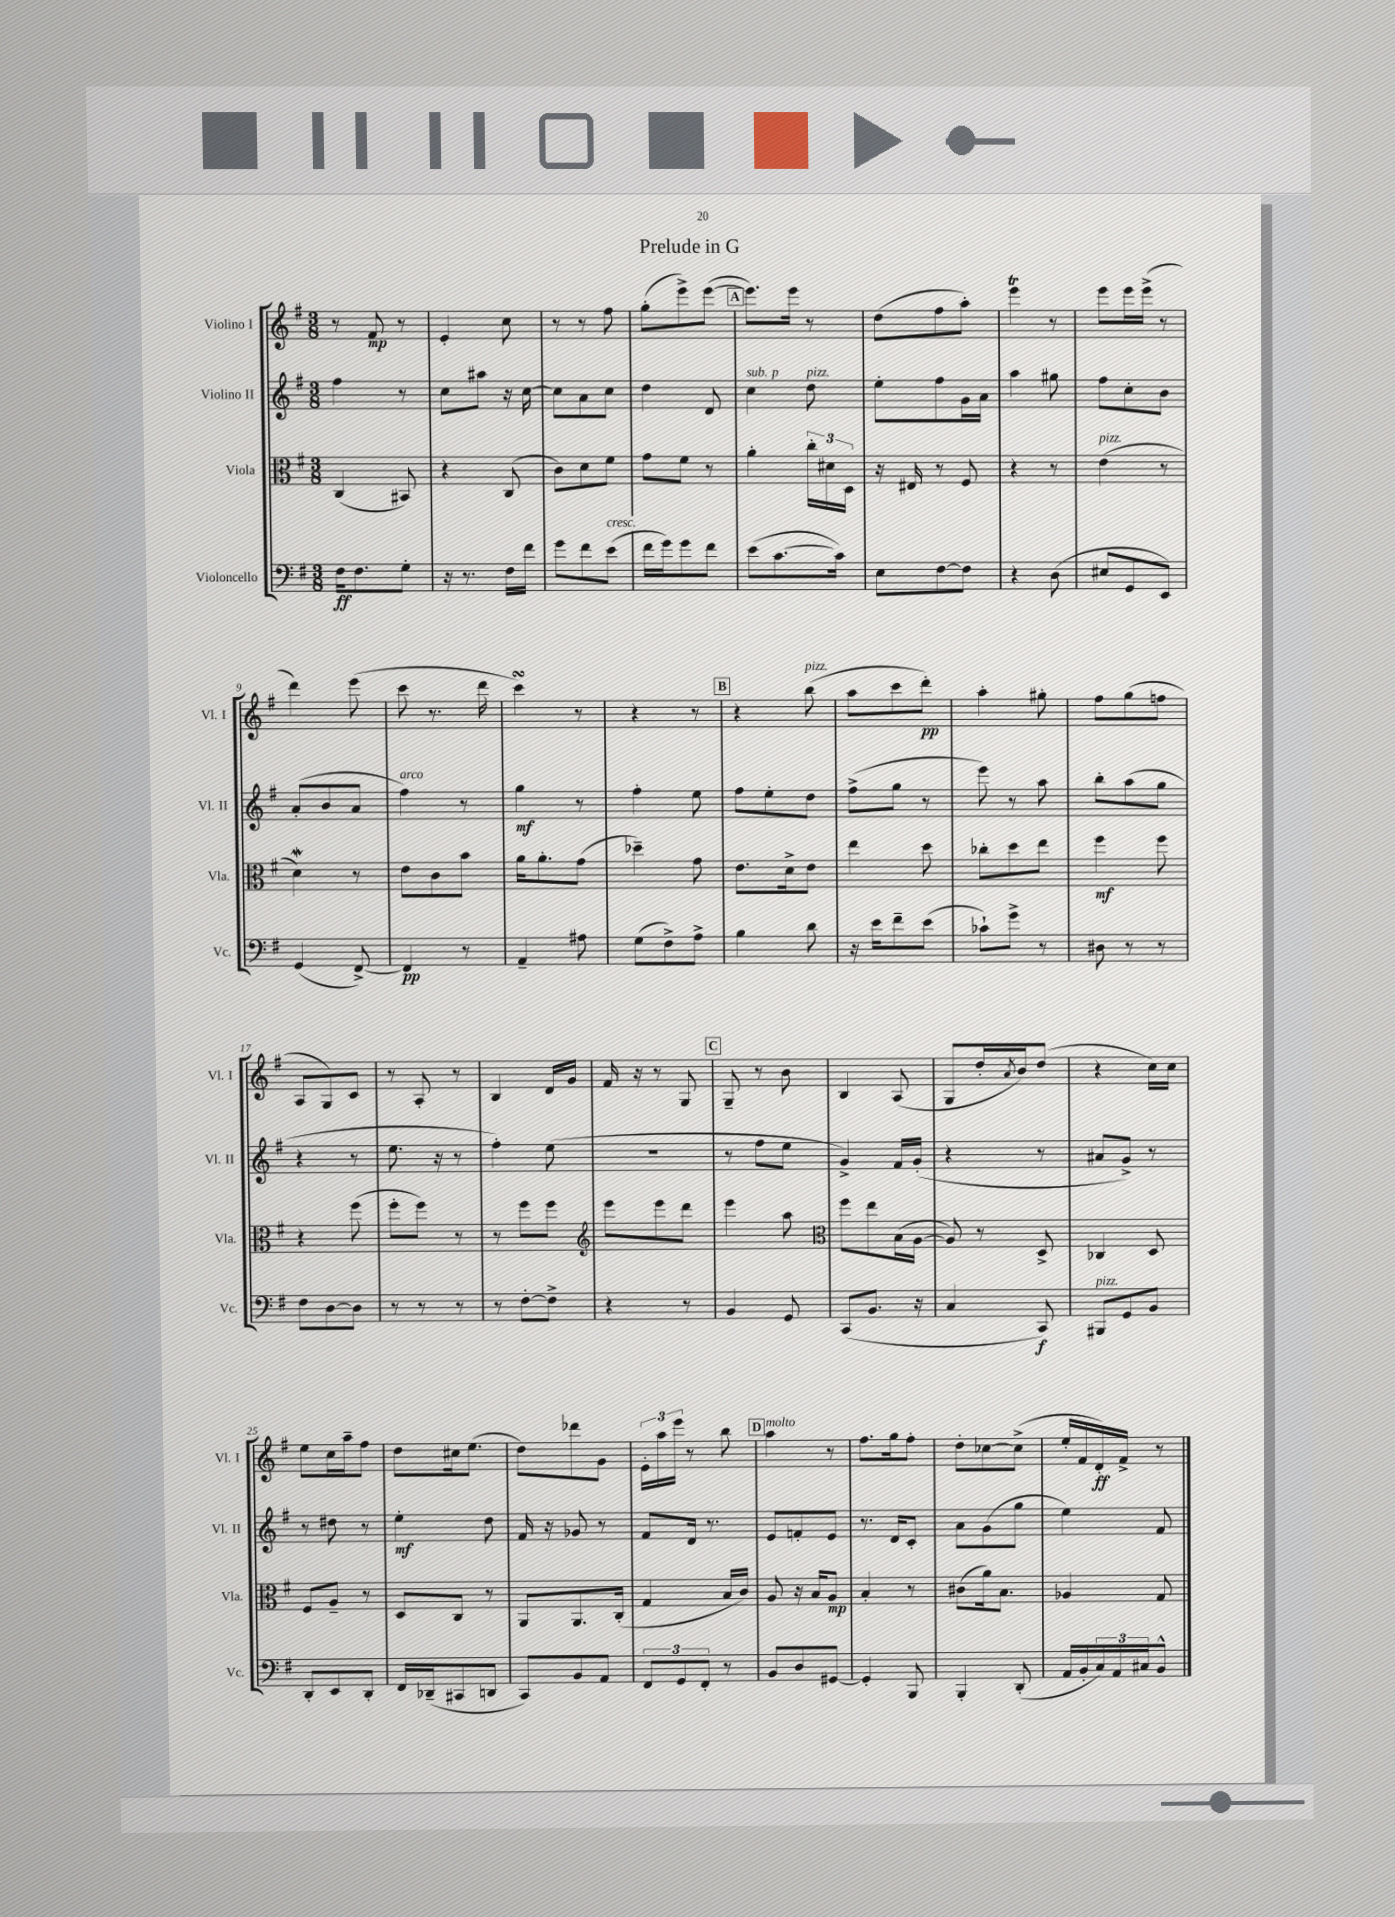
\header { title = "Prelude in G" }
<<
\new StaffGroup <<
\new Staff = "s0" \with { instrumentName = "Violino I" shortInstrumentName = "Vl. I" } {
    \clef treble \key g \major \numericTimeSignature \time 3/8
    r8 fis'8\mp r8 |
    e'4-. c''8 |
    r8 r8 fis''8 |
    g''8-.( e'''8->) e'''8~( |
    \mark \markup { \box "A" } e'''8.) e'''16 r8 |
    d''8( fis''8 a''8-.) |
    e'''4\trill r8 |
    e'''8 e'''16 e'''16->( r8 |
    d'''4) e'''8( |
    c'''8 r8. d'''16 |
    c'''4\turn) r8 |
    r4 r8 |
    \mark \markup { \box "B" } r4 b''8^\markup { \italic "pizz." }( |
    a''8 c'''8 d'''8-.\pp) |
    a''4-. gis''8-. |
    fis''8 g''8( f''8 |
    a8 g8) c'8 |
    r8 a8-. r8 |
    b4 d'16 g'16 |
    fis'16 r16 r8 g8 |
    \mark \markup { \box "C" } g8-- r8 b'8 |
    b4 a8( |
    g8 d''16-. \acciaccatura { a'8 } b'16) d''8( |
    r4 c''16) c''16 |
    e''8 c''16 a''16-- fis''8 |
    d''8 cis''16 e''8.( |
    d''8) des'''8 g'8 |
    \tuplet 3/2 { e'16-. a''16 e'''16 } r8 b''8 |
    \mark \markup { \box "D" } a''4^\markup { \italic "molto" } r8 |
    fis''8. g''16 fis''8-. |
    d''8-. ces''8~ ces''8->( |
    e''16-. fis'16 d'16-.\ff) fis'16-> r8 \bar "|." |
}
\new Staff = "s1" \with { instrumentName = "Violino II" shortInstrumentName = "Vl. II" } {
    \clef treble \key g \major \numericTimeSignature \time 3/8
    fis''4 r8 |
    c''8 ais''8 r16 c''16~ |
    c''8 a'8 c''8 |
    d''4 d'8 |
    \mark \markup { \box "A" } c''4^\markup { \italic "sub. p" } d''8^\markup { \italic "pizz." } |
    e''8-. fis''8 g'16 a'16 |
    a''4 gis''8 |
    fis''8 c''8-. b'8 |
    a'8-.( b'8 a'8 |
    fis''4^\markup { \italic "arco" }) r8 |
    g''4\mf r8 |
    fis''4-. e''8 |
    \mark \markup { \box "B" } fis''8 e''8-. d''8 |
    fis''8->( g''8 r8 |
    e'''8) r8 a''8 |
    b''8-. a''8( g''8 |
    r4 r8 |
    e''8. r16 r8 |
    fis''4-.) e''8( |
    R4. |
    \mark \markup { \box "C" } r8 fis''8 e''8 |
    g'4->) fis'16 g'16-.( |
    r4 r8 |
    ais'8 g'8->) r8 |
    r8 dis''8 r8 |
    e''4-.\mf d''8 |
    fis'16 r16 ges'8 r8 |
    fis'8 d'16 r8. |
    \mark \markup { \box "D" } e'8 f'8-. e'8 |
    r8. d'16 c'8-. |
    a'8 g'8( g''8 |
    e''4) fis'8 \bar "|." |
}
\new Staff = "s2" \with { instrumentName = "Viola" shortInstrumentName = "Vla." } {
    \clef alto \key g \major \numericTimeSignature \time 3/8
    c4( bis,8) |
    r4 c8( |
    c'8) d'8 fis'8 |
    g'8 fis'8 r8 |
    \mark \markup { \box "A" } a'4-. \tuplet 3/2 { c''16-. dis'16 d16 } |
    r16 eis16 r8 fis8 |
    r4 r8 |
    e'4^\markup { \italic "pizz." }( r8 |
    d'4\mordent) r8 |
    e'8 c'8 b'8 |
    a'16 a'8.-. g'8( |
    des''4--) g'8 |
    \mark \markup { \box "B" } e'8. d'16-> e'8 |
    e''4 d''8 |
    ces''8-. d''8 e''8 |
    fis''4\mf fis''8 |
    r4 fis''8( |
    fis''8-. fis''8) r8 |
    r8 fis''8 fis''8 |
    \clef treble e'''8 e'''8 d'''8 |
    \mark \markup { \box "C" } e'''4 a''8 |
    \clef alto fis''8 e''8 b16( a16~ |
    a8) r8 d8-> |
    ces4 d8 |
    fis8 a8-- r8 |
    d8 c8 r8 |
    a,8 a,8. c16-.( |
    g4 b16 c'16) |
    \mark \markup { \box "D" } a8 r16 b16 a8\mp |
    b4-. r8 |
    cis'8( a'16) b8. |
    aes4 g8 \bar "|." |
}
\new Staff = "s3" \with { instrumentName = "Violoncello" shortInstrumentName = "Vc." } {
    \clef bass \key g \major \numericTimeSignature \time 3/8
    fis16\ff fis8. g8-. |
    r16 r8. fis16 fis'16 |
    g'8 fis'8 e'8^\markup { \italic "cresc." }( |
    fis'16 g'16) g'8 fis'8 |
    \mark \markup { \box "A" } e'8( c'8.~ c'16) |
    e8 fis8~ fis8 |
    r4 d8( |
    eis8 g,8 e,8) |
    g,4( fis,8~->) |
    fis,4\pp r8 |
    a,4-- ais8 |
    g8( fis8->) a8-> |
    \mark \markup { \box "B" } b4 d'8 |
    r16 e'16 fis'8-- e'8( |
    ces'8-!) g'8-> r8 |
    dis8 r8 r8 |
    fis8 d8~ d8 |
    r8 r8 r8 |
    r8 fis8~-. fis8-> |
    r4 r8 |
    \mark \markup { \box "C" } b,4 g,8 |
    c,8( b,8. r16 |
    c4 c,8\f) |
    bis,,8^\markup { \italic "pizz." } g,8 b,8 |
    d,8-. e,8 d,8-. |
    fis,16 des,16--( cis,8 d,8 |
    c,8) b,8 a,8 |
    \tuplet 3/2 { fis,8 g,8 fis,8-. } r8 |
    \mark \markup { \box "D" } b,8 d8 gis,8~ |
    gis,4-. b,,8 |
    b,,4-. d,8-.( |
    a,16 b,16-. \tuplet 3/2 { c16) a,16 cis16 } b,8-^ \bar "|." |
}
>>
>>
